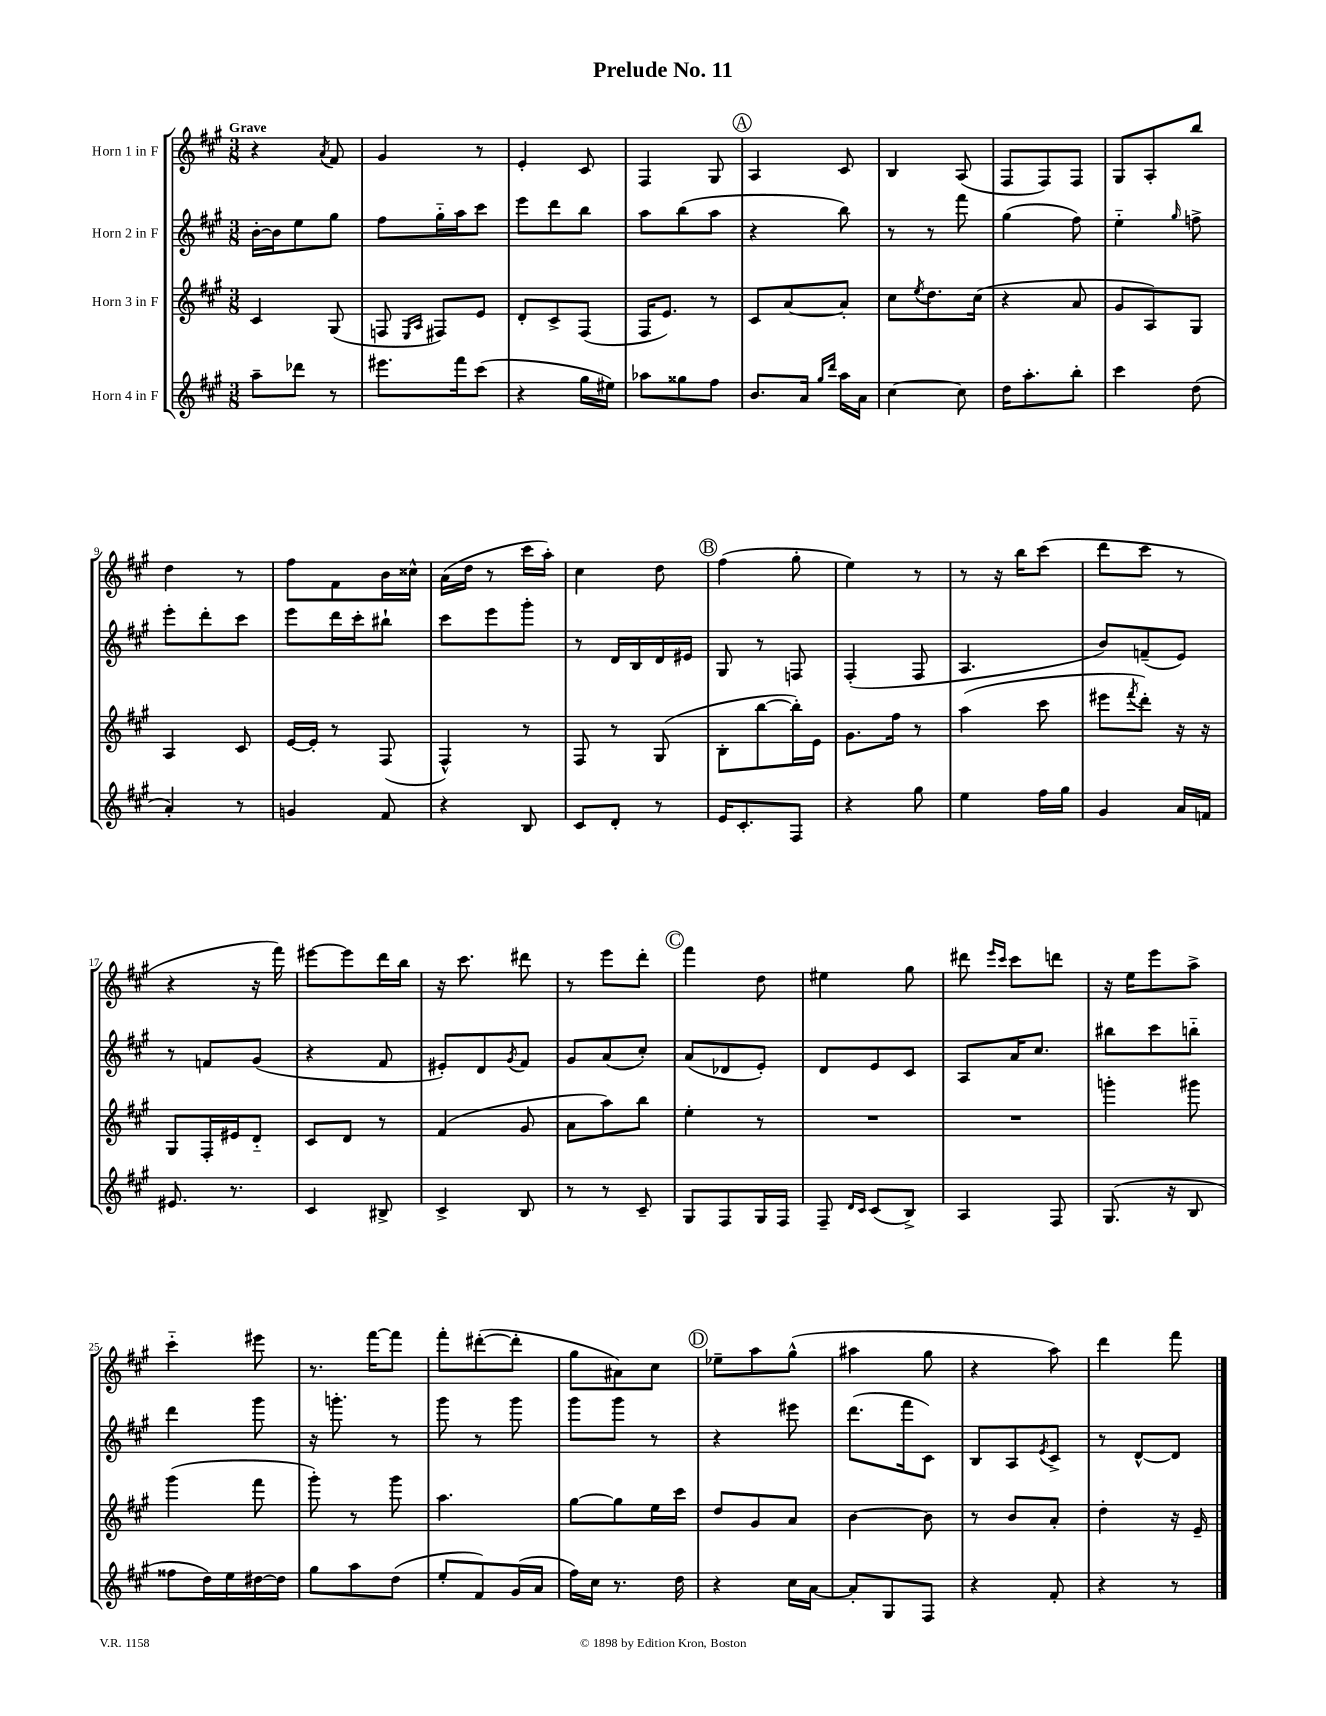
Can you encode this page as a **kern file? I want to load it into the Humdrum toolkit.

**kern	**kern	**kern	**kern
*part4	*part3	*part2	*part1
*staff4	*staff3	*staff2	*staff1
*I"Horn 4 in F	*I"Horn 3 in F	*I"Horn 2 in F	*I"Horn 1 in F
*clefG2	*clefG2	*clefG2	*clefG2
*k[f#c#g#]	*k[f#c#g#]	*k[f#c#g#]	*k[f#c#g#]
*M3/8	*M3/8	*M3/8	*M3/8
=1	=1	=1	=1
!	!	!	!LO:TX:a:B:t=Grave
8aa~\L	4c#/	[16b'\LL	4r
.	.	16b\J]	.
8ddd-X\J	.	8ee\	.
.	.	.	8qa/
8r	(8G#/	8gg#\J	8f#/
=2	=2	=2	=2
8.eee#X\L	8Fn/	8ff#\L	4g#/
.	16qqE/LL	.	.
.	16qqA/JJ	.	.
.	8F#X/L)	16gg#\L	.
16fff#\k	.	16aa\J	.
(8ccc#\J	8e/J	8ccc#\J	8r
=3	=3	=3	=3
4r	8d'/L	8eee\L	4e'/
.	8c#^/	8ddd\	.
16gg#\LL	(8F#/J	8bb\J	8c#/
16ee#X\JJ)	.	.	.
=4	=4	=4	=4
8aa-X\L	16F#/KL	8aa\L	4F#/
.	8.e/J)	.	.
8gg##X\	.	(8bb\	.
8ff#\J	8r	8aa\J	8G#/
!!LO:REH:place=s1:t=A
=5	=5	=5	=5
8.b/L	8c#/L	4r	4A/
.	[8a/	.	.
16a/Jk	.	.	.
16qqgg#/LL	.	.	.
16qqddd/JJ	.	.	.
16aa\LL	8a'/J]	8bb\)	8c#/
16a\JJ	.	.	.
=6	=6	=6	=6
[4cc#\	8cc#\L	8r	4B/
.	8qee/	.	.
.	8.dd\	8r	.
8cc#\]	.	8fff#\	(8A/
.	(16cc#\Jk	.	.
=7	=7	=7	=7
16dd\KL	4r	(4gg#\	8F#/L
8.aa'\	.	.	.
.	.	.	8F#/)
8bb'\J	8a/	8ff#\)	8F#/J
=8	=8	=8	=8
4ccc#\	8g#/L	4ee\	8G#/L
.	8A/)	.	8A'/
.	.	16qqgg#/	.
(8dd\	8G#/J	8ffn^\	8bb/J
!!LO:LB:g=z
=9	=9	=9	=9
4a'/)	4A/	8eee'\L	4dd\
.	.	8ddd'\	.
8r	8c#/	8ccc#\J	8r
=10	=10	=10	=10
4gn/	[16e/LL	8eee\L	8ff#\L
.	16e'/JJ]	.	.
.	8r	16ddd\L	8f#\
.	.	16ccc#'\J	.
8f#/	(8F#/	8bb#X`\J	16b\L
.	.	.	16cc##X^^\JJ
=11	=11	=11	=11
4r	4F#^^/)	8ccc#\L	(16a\LL
.	.	.	16dd\JJ
.	.	8eee\	8r
8B/	8r	8ggg#'\J	16ccc#\LL
.	.	.	16aa'\JJ)
=12	=12	=12	=12
8c#/L	8F#/	8r	4cc#\
8d'/J	8r	16d/LL	.
.	.	16B/	.
8r	(8G#/	16d/	8dd\
.	.	16e#X/JJ	.
!!LO:REH:place=s1:t=B
=13	=13	=13	=13
16e/KL	8B'\L	8G#/	(4ff#\
8.c#'/	.	.	.
.	[8bb\	8r	.
8F#/J	16bb'\L])	8Fn/	8gg#'\
.	16e\JJ	.	.
=14	=14	=14	=14
4r	8.g#\L	(4F#'/	4ee\)
.	16ff#\Jk	.	.
8gg#\	8r	8F#/	8r
=15	=15	=15	=15
4ee\	(4aa\	4.A/	8r
.	.	.	16r
.	.	.	16bb\KL
16ff#\LL	8ccc#\	.	(8ccc#\J
16gg#\JJ	.	.	.
=16	=16	=16	=16
4g#/	8eee#X\L	8b/L)	8ddd\L
.	8qfff#/	.	.
.	8ddd'\J)	(8fn~/	8ccc#\J
16a/LL	16r	8e/J)	8r
16fn/JJ	16r	.	.
!!LO:LB:g=z
=17	=17	=17	=17
8.e#X/	8G#/L	8r	4r
.	16F#'/L	8fn/L	.
8.r	16e#X/J	.	.
.	8d/J	(8g#/J	16r
.	.	.	16fff#\)
=18	=18	=18	=18
4c#/	8c#/L	4r	[8eee#X\L
.	8d/J	.	8eee#\]
8B#X^/	8r	8f#/	16ddd\L
.	.	.	16bb\JJ
=19	=19	=19	=19
4c#^/	(4f#/	8e#X'/L)	16r
.	.	.	8.ccc#\
.	.	8d/	.
.	.	8qg#/	.
8B/	8g#/	8f#/J	8ddd#X\
=20	=20	=20	=20
8r	8a\L	8g#/L	8r
8r	8aa\)	(8a/	8eee\L
8c#~/	8bb\J	8cc#'/J)	8ddd'\J
!!LO:REH:place=s1:t=C
=21	=21	=21	=21
8G#/L	4ee'\	(8a/L	4fff#\
8F#/	.	8d-X/	.
16G#/L	8r	8e'/J)	8dd\
16F#/JJ	.	.	.
=22	=22	=22	=22
8F#~/	4.r	8d/L	4ee#X\
16qqd/LL	.	.	.
16qqc#/JJ	.	.	.
(8c#/L	.	8e/	.
8B^/J)	.	8c#/J	8gg#\
=23	=23	=23	=23
4A/	4.r	8A/L	8ddd#X\
.	.	.	16qqeee/LL
.	.	.	16qqccc#/JJ
.	.	16a/K	8ccc#\L
.	.	8.cc#/J	.
8F#/	.	.	8dddn\J
=24	=24	=24	=24
(8.G#/	4gggn'\	8bb#X\L	16r
.	.	.	16ee\KL
.	.	8ccc#\	8eee\
16r	.	.	.
8B/	8ggg#X\	8bbn\J	8aa^\J
!!LO:LB:g=z
=25	=25	=25	=25
8ff##X\L	(4ggg#\	4ddd\	4ccc#\
16dd\L)	.	.	.
16ee\	.	.	.
[16dd#X\	8fff#\	8ggg#\	8eee#X\
16dd#\JJ]	.	.	.
=26	=26	=26	=26
8gg#\L	8ggg#'\)	16r	8.r
.	.	8.gggn'\	.
8aa\	8r	.	.
.	.	.	[16fff#\KL
(8dd\J	8ggg#\	8r	8fff#\J]
=27	=27	=27	=27
8ee'/L	4.aa\	8ggg#\	8fff#'\L
8f#/)	.	8r	([8ddd#X'\
(16g#/L	.	8ggg#\	8ddd#'\J]
16a/JJ	.	.	.
=28	=28	=28	=28
16ff#\LL)	[8gg#\L	8ggg#\L	8gg#\L
16cc#\JJ	.	.	.
8.r	8gg#\]	8ggg#\J	8a#X\)
.	16ee\L	8r	8cc#\J
16dd\	16ccc#\JJ	.	.
!!LO:REH:place=s1:t=D
=29	=29	=29	=29
4r	8dd/L	4r	8ee-X~\L
.	8g#/	.	8aa\
16cc#\LL	8a/J	8eee#X\	(8gg#^^\J
[16a\JJ	.	.	.
=30	=30	=30	=30
8a'/L]	[4b\	(8.ddd\L	4aa#X\
8G#/	.	.	.
.	.	16fff#\k	.
8F#/J	8b\]	8c#\J)	8gg#\
=31	=31	=31	=31
4r	8r	8B/L	4r
.	8b/L	8A/	.
.	.	8qe/	.
8f#'/	8a'/J	8c#^/J	8aa\)
=32	=32	=32	=32
4r	4dd'\	8r	4ddd\
.	.	[8d^^/L	.
8r	16r	8d/J]	8fff#\
.	16e~/	.	.
==	==	==	==
*-	*-	*-	*-
